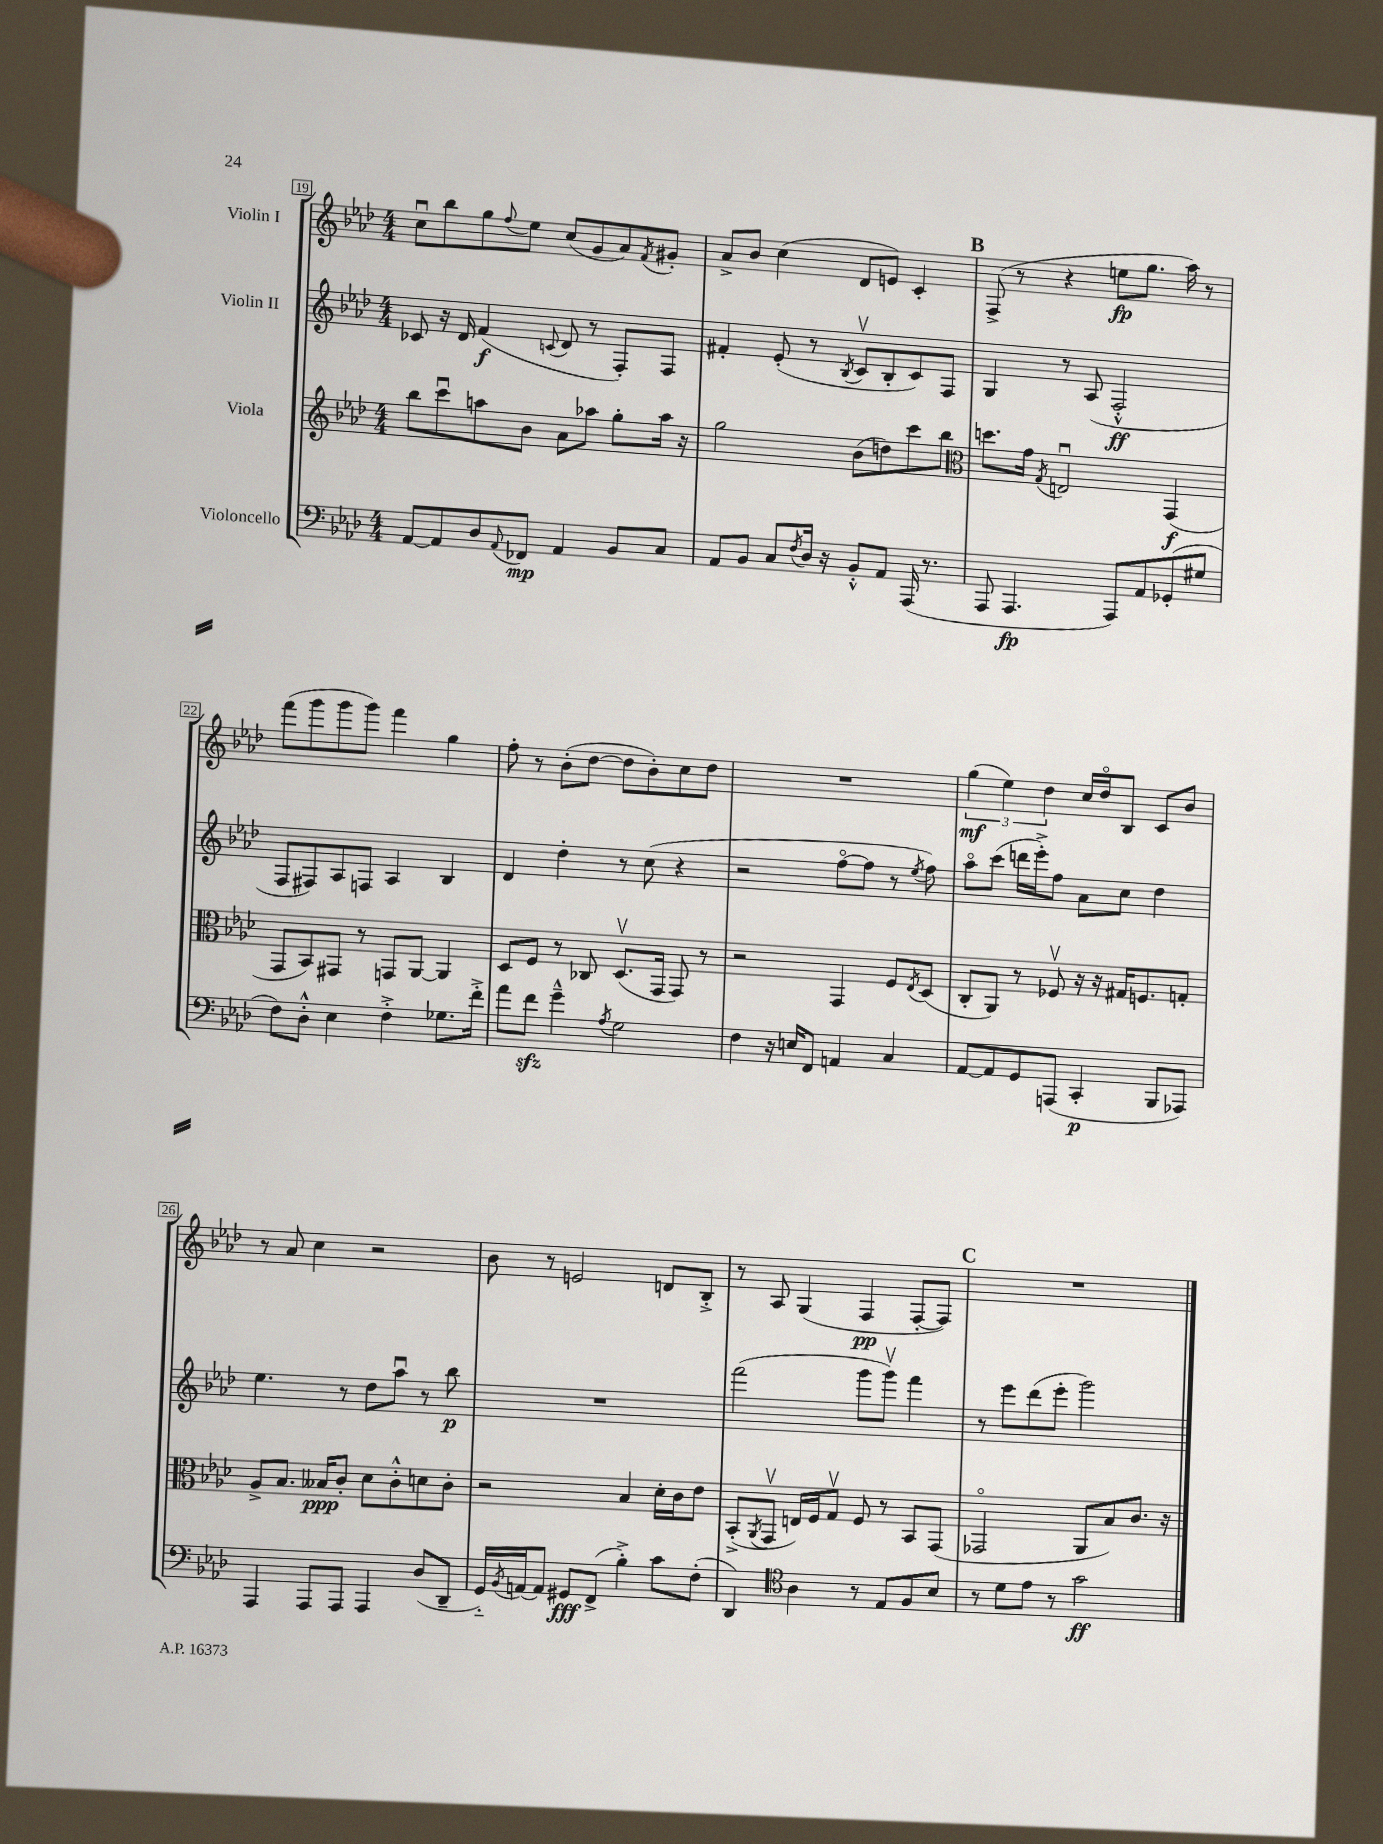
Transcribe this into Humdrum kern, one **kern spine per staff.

**kern	**kern	**kern	**kern
*staff4	*staff3	*staff2	*staff1
*clefF4	*clefG2	*clefG2	*clefG2
*k[b-e-a-d-]	*k[b-e-a-d-]	*k[b-e-a-d-]	*k[b-e-a-d-]
*M4/4	*M4/4	*M4/4	*M4/4
[8AA-	8bb-	8c-	8ccu
8AA-]	8cccu	16r	8bb-
.	.	16d-	.
8D-	8aa	(4f	8gg
8qqAA-	.	.	8qqff
8FF-	8b-	.	8ee-
.	.	8qqc	.
4AA-	8a-	8d-	(8cc
.	8aa-	8r	8g
8BB-	8gg'	8F')	8a-)
.	.	.	8qf
8C	16aa-	8F	8g#'
.	16r	.	.
=	=	=	=
8AA-	2gg	4f#'	8a-^
8BB-	.	.	8b-
8C	.	(8e-'	(4cc
8qF	.	.	.
16D-	.	8r	.
16r	.	.	.
.	.	8qB-	.
8BB-'^^	(8b-	8cv	8d-
8AA-	8dd)	8B-'	8e)
(16AAA-	8ccc	8c)	4c'
8.r	.	.	.
.	8bb-	8F	.
=	=	=	=
*	*clefC3	*	*
8AAA-	8.dd	4G	(8F^
4.AAA-	.	.	8r
.	16g	.	.
.	8qG	.	.
.	2Eu	8r	4r
.	.	(8A-	.
8AAA-)	.	2F'^^	8ee
8AA-	.	.	8.gg
(8GG-'	(4GG	.	.
.	.	.	16aa-)
8G#	.	.	8r
=	=	=	=
8F)	8GG	8F	(8fff
8D-'^^	8BB-)	8F#)	8ggg
4E-	8GG#	8A-	8ggg
.	8r	8F	8ggg)
4F'^	8GG	4A-	4fff
.	[8AA-	.	.
8.G-	4AA-]	4B-	4gg
16f'^	.	.	.
=	=	=	=
8a-	8D-	4d-	8ff'
8f	8F	.	8r
4g~^^	8r	4dd-'	(8b-'
.	8C-	.	[8dd-
8qA-	.	.	.
2G	(8.D-v	8r	8dd-]
.	.	(8cc	8b-')
.	16GG	.	.
.	8GG)	4r	8cc
.	8r	.	8dd-
=	=	=	=
4F	2r	2r	1r
16r	.	.	.
16E	.	.	.
8FF	.	.	.
4AA	4GG	[8ffo	.
.	.	8ff]	.
4C	8F	8r	.
.	8qE-	8qee-	.
.	(8D-	8ff)	.
=	=	=	=
[8AA-	8C'	8aa-o	(6gg
8AA-]	8AA-)	(8ccc	.
.	.	.	6ee-)
8GG	8r	16ddd	.
.	.	16eee-'^)	.
.	.	.	6dd-
(8AAA	8F-v	8ff	.
4CC'	16r	8a-	16cc
.	16r	.	16dd-o
.	16G#	8cc	8B-
.	8.F	.	.
8BBB-	.	4dd-	8c
8AAA-)	8G'	.	8b-
=	=	=	=
4AAA-	8A-^	4.ee-	8r
.	8.B-	.	8a-
8AAA-	.	.	4cc
.	16B--	.	.
8AAA-	8c'	8r	.
4AAA-	8d-	8dd-	2r
.	8c'^^	8aa-u	.
(8D-	8d	8r	.
8DD-~	8c'	8bb-	.
=	=	=	=
16GG'~)	2r	1r	8b-
8qBB-	.	.	.
[16AA	.	.	.
8AA]	.	.	8r
8GG#	.	.	2e
(8FF^	.	.	.
4B-'^)	4B-	.	.
8c	16d-'	.	8d
.	16c	.	.
(8F'	8e-	.	8B-'^
=	=	=	=
4DD-)	(8BB-'^	(2fff	8r
.	8qAA-	.	.
.	8GGv	.	8A-
*clefC4	*	*	*
4A-	16E)	.	(4G
.	16F	.	.
.	8Gv	.	.
8r	8F	8ggg	4F
8E-	8r	8gggv)	.
8F	8BB-	4fff	[8F'
8B-	(8GG	.	8F])
=	=	=	=
8r	2GG-o	8r	1r
8d-	.	8eee-	.
8e-	.	(8ddd-	.
8r	.	8eee-'	.
2g	8AA-	2ggg)	.
.	8B-)	.	.
.	8.c	.	.
.	16r	.	.
==	==	==	==
*-	*-	*-	*-
